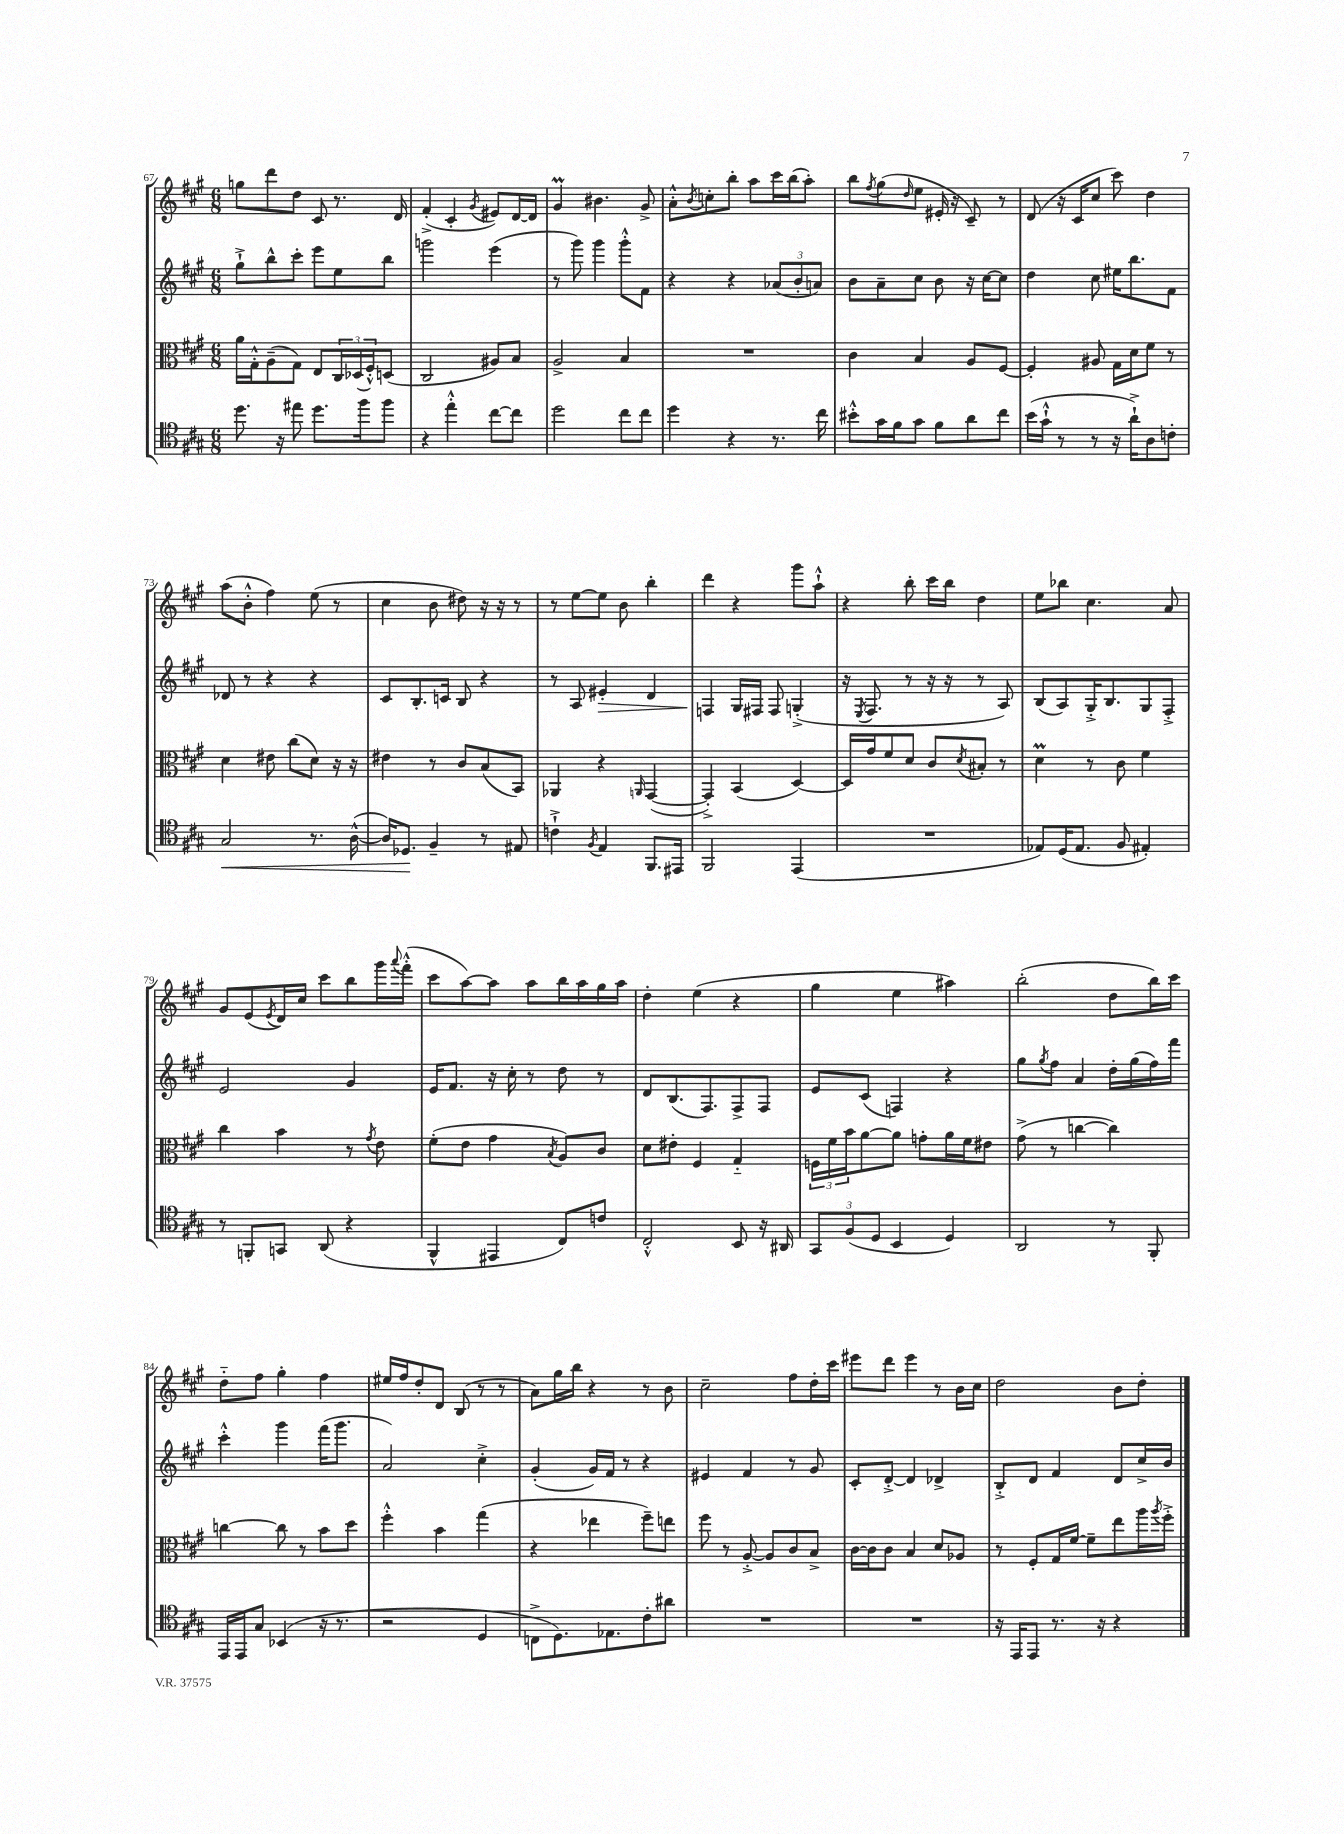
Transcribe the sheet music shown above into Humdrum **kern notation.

**kern	**dynam	**kern	**kern	**dynam	**kern
*part4	*part4	*part3	*part2	*part2	*part1
*staff4	*staff4	*staff3	*staff2	*staff2	*staff1
*clefC4	*	*clefC3	*clefG2	*	*clefG2
*k[f#c#g#]	*	*k[f#c#g#]	*k[f#c#g#]	*	*k[f#c#g#]
*M6/8	*	*M6/8	*M6/8	*	*M6/8
=67	=67	=67	=67	=67	=67
8.dd\	.	16a\LL	8gg#`^\L	.	8ggn\L
.	.	16G#'^^\J	.	.	.
.	.	(8A~\	8bb^^\	.	8ddd\
16r	.	.	.	.	.
8ee#X\	.	8G#\J)	8ccc#'\J	.	8dd\J
8.dd\L	.	8E/L	8eee\L	.	8c#/
.	.	24C#/L	8ee\	.	8.r
.	.	(24D-X/	.	.	.
16ff#\k	.	.	.	.	.
.	.	24F#'^^/J)	.	.	.
8ff#\J	.	(8Dn/J	8bb\J	.	.
.	.	.	.	.	16d/
=68	=68	=68	=68	=68	=68
4r	.	2C#/	2gggn\	.	(4f#'^/
4ee'^^\	.	.	.	.	4c#'/
.	.	.	.	.	8qg#/
[8cc#\L	.	8A#X/L)	(4eee\	.	8e#X/L)
8cc#\J]	.	8B/J	.	.	[16d/L
.	.	.	.	.	16d/JJ]
=69	=69	=69	=69	=69	=69
2dd\	.	2A^/	8r	.	4g#m/
.	.	.	8ggg#\)	.	.
.	.	.	4ggg#\	.	4.b#X\
8cc#\L	.	4B/	8ggg#'^^\L	.	.
8cc#\J	.	.	8f#\J	.	8g#^/
=70	=70	=70	=70	=70	=70
4dd\	.	2.r	4r	.	8a'^^\L
.	.	.	.	.	8qb/
.	.	.	.	.	8ccn'\
4r	.	.	4r	.	8bb'\J
.	.	.	.	.	8aa\L
8.r	.	.	(12a-X/L	.	16ccc#\L
.	.	.	.	.	(16bb\J
.	.	.	12b'/	.	.
.	.	.	.	.	8aa'\J)
.	.	.	12an/J)	.	.
16cc#\	.	.	.	.	.
=71	=71	=71	=71	=71	=71
8b#X'^^\L	.	4c#\	8b\L	.	8bb\L
.	.	.	.	.	8qff#/
16g#\L	.	.	8a~\	.	(8gg#\
16f#\J	.	.	.	.	.
.	.	.	.	.	16qqdd/
8g#\J	.	4B/	8cc#\J	.	8ee\J
8f#\L	.	.	8b\	.	16e#X'/
.	.	.	.	.	16r
8a\	.	8A/L	16r	.	8c#~/)
.	.	.	[16cc#\KL	.	.
8cc#\J	.	[8F#/J	8cc#\J]	.	8r
=72	=72	=72	=72	=72	=72
(16b\LL	.	4F#'/]	4dd\	.	(8d/
16g#`^^\JJ	.	.	.	.	.
8r	.	.	.	.	16r
.	.	.	.	.	16c#/KL
8r	.	8A#X/	8cc#\	.	8cc#/J
16r	.	16G#\LL	16ee#X\KL	.	8ccc#\)
16a`^\KL)	.	16d\J	8.bb\	.	.
8A\	.	8f#\J	.	.	4dd\
8cn'\J	.	8r	8f#\J	.	.
!!LO:LB:g=z
=73	=73	=73	=73	=73	=73
!	!LO:HP:b	!	!	!	!
2G#/	<	4d\	8d-X/	.	(8aa\L
.	.	.	8r	.	8b'^^\J
.	.	8e#X\	4r	.	4ff#\)
.	.	(8cc#\L	.	.	.
8.r	.	8d\J)	4r	.	(8ee\
.	.	16r	.	.	8r
([16A^^\	.	16r	.	.	.
=74	=74	=74	=74	=74	=74
16A/KL])	.	4e#X\	8c#/L	.	4cc#\
8.D-X/J	.	.	.	.	.
.	.	.	8.B'/	.	.
4F#~/	[	8r	.	.	8b\
.	.	.	16cn/Jk	.	.
.	.	8c#/L	8B/	.	8dd#X\)
8r	.	(8B/	4r	.	16r
.	.	.	.	.	16r
8E#X/	.	8BB/J)	.	.	8r
=75	=75	=75	=75	=75	=75
4cn`^\	.	4AA-X/	8r	.	8r
.	.	.	8A/	.	[8ee\L
8qF#/	.	.	.	.	.
!	!	!	!	!LO:HP:b	!
4E/	.	4r	4e#X'/	>	8ee\J]
.	.	.	.	.	8b\
.	.	16qqAAn/	.	.	.
8.FF#/L	.	([4GG#/	4d/	.	4bb'\
16EE#X/Jk	.	.	.	.	.
=76	=76	=76	=76	=76	=76
2FF#/	.	4GG#'^/])	4Fn/	.	4ddd\
.	.	(4BB/	16G#/LL	]	4r
.	.	.	16F#X/JJ	.	.
.	.	.	8F#/	.	.
(4EE/	.	[4D/)	(4Gn'^/	.	8ggg#\L
.	.	.	.	.	8aa`^^\J
=77	=77	=77	=77	=77	=77
2.r	.	16D/LL]	16r	.	4r
.	.	.	8qE/	.	.
.	.	16g#/J	8.F#/	.	.
.	.	8f#/	.	.	.
.	.	8d/J	8r	.	8bb'\
.	.	8c#/L	16r	.	16ccc#\LL
.	.	.	16r	.	16bb\JJ
.	.	8qd/	.	.	.
.	.	8B#X'/J	8r	.	4dd\
.	.	8r	8A/)	.	.
=78	=78	=78	=78	=78	=78
8E-X/L)	.	4dM\	(8B/L	.	8ee\L
(16D/K	.	.	8A/)	.	8bb-X\J
8.E-/J	.	.	.	.	.
.	.	8r	16G#'^/K	.	4.cc#\
.	.	.	8.B/	.	.
8F#/	.	8c#\	.	.	.
4E#X'/)	.	4f#\	8G#/	.	.
.	.	.	8F#'^/J	.	8a/
!!LO:LB:g=z
=79	=79	=79	=79	=79	=79
8r	.	4cc#\	2e/	.	8g#/L
8FFn'/L	.	.	.	.	(8e/
.	.	.	.	.	8qe/
8GGn/J	.	4b\	.	.	16d/L)
.	.	.	.	.	16cc#/JJ
(8AA/	.	.	.	.	8ccc#\L
4r	.	8r	4g#/	.	8bb\
.	.	8qg#/	.	.	.
.	.	8e\	.	.	16ggg#\L
.	.	.	.	.	8qqaaa/
.	.	.	.	.	(16fff#'^^\JJ
=80	=80	=80	=80	=80	=80
4FF#^^/	.	(8f#'\L	16e/KL	.	8ccc#\L
.	.	.	8.f#/J	.	.
.	.	8e\J	.	.	[8aa\)
4EE#X/	.	4g#\	16r	.	8aa\J]
.	.	.	16cc#'\	.	.
.	.	.	8r	.	8aa\L
.	.	8qB/	.	.	.
8C#/L)	.	8A/L)	8dd\	.	16bb\L
.	.	.	.	.	16aa\
8cn/J	.	8c#/J	8r	.	16gg#\
.	.	.	.	.	16aa\JJ
=81	=81	=81	=81	=81	=81
2C#'^^/	.	8d\L	8d/L	.	4dd'\
.	.	8e#X'\J	(8.B/	.	.
.	.	4F#/	.	.	(4ee\
.	.	.	8.F#/)	.	.
8BB/	.	4G#/	8F#^/	.	4r
16r	.	.	8F#/J	.	.
16AA#X/	.	.	.	.	.
=82	=82	=82	=82	=82	=82
12GG#/L	.	24Fn\LL	8e/L	.	4gg#\
.	.	24f#\	.	.	.
(12F#/	.	24b\J	.	.	.
.	.	[8a\	(8c#/J	.	.
12D/J	.	.	.	.	.
4BB/	.	8a\J]	4Fn/)	.	4ee\
.	.	8gn'\L	.	.	.
4D/)	.	16a\L	4r	.	4aa#X\)
.	.	16f#\J	.	.	.
.	.	8e#X\J	.	.	.
=83	=83	=83	=83	=83	=83
2AA/	.	(8g#^\	8gg#\L	.	(2bb'\
.	.	.	8qgg#/	.	.
.	.	8r	8ff#\J	.	.
.	.	[4ccn\	4a/	.	.
8r	.	4cc\])	16dd'\LL	.	8dd\L
.	.	.	(16gg#\	.	.
8FF#'/	.	.	16ff#\)	.	16bb\L)
.	.	.	16fff#\JJ	.	16ccc#\JJ
!!LO:LB:g=z
=84	=84	=84	=84	=84	=84
16EE/LL	.	[4ccn\	4ccc#'^^\	.	8dd\L
16EE/J	.	.	.	.	.
8G#/J	.	.	.	.	8ff#\J
(4BB-X/	.	8cc\]	4ggg#\	.	4gg#'\
.	.	8r	.	.	.
16r	.	8b\L	(16fff#\KL	.	4ff#\
8.r	.	.	8.ggg#\J	.	.
.	.	8dd\J	.	.	.
=85	=85	=85	=85	=85	=85
2r	.	4ff#'^^\	2a/)	.	16ee#X/LL
.	.	.	.	.	16ff#/J
.	.	.	.	.	8dd'/
.	.	4b\	.	.	8d/J
.	.	.	.	.	(8B/
4D/	.	(4gg#\	4cc#'^\	.	8r
.	.	.	.	.	8r
=86	=86	=86	=86	=86	=86
8Cn^\L	.	4r	(4g#'/	.	8a\L)
8.D\)	.	.	.	.	16gg#\L
.	.	.	.	.	16bb\JJ
.	.	4ee-X\	16g#/LL)	.	4r
8.E-X\	.	.	16f#/JJ	.	.
.	.	.	8r	.	.
8c#'\	.	8ff#~\L)	4r	.	8r
8a#X\J	.	8een\J	.	.	8b\
=87	=87	=87	=87	=87	=87
2.r	.	8ff#\	4e#X/	.	2cc#~\
.	.	8r	.	.	.
.	.	[8A'^/	4f#/	.	.
.	.	8A/L]	.	.	.
.	.	8c#/	8r	.	8ff#\L
.	.	8B^/J	8g#/	.	16dd'\L
.	.	.	.	.	16ccc#\JJ
=88	=88	=88	=88	=88	=88
2.r	.	[16c#\LL	8c#'/L	.	8eee#X\L
.	.	16c#\J]	.	.	.
.	.	8c#\J	[8d'^/J	.	8ddd\J
.	.	4B/	4d/]	.	4eee#\
.	.	8d/L	4d-X^/	.	8r
.	.	8A-X/J	.	.	16b\LL
.	.	.	.	.	16cc#\JJ
=89	=89	=89	=89	=89	=89
16r	.	8r	8B'^/L	.	2dd\
16EE/KL	.	.	.	.	.
8EE/J	.	8F#'/L	8d/J	.	.
8.r	.	16G#/L	4f#/	.	.
.	.	[16f#/JJ	.	.	.
.	.	8f#~\L]	.	.	.
16r	.	.	.	.	.
4r	.	8ee\	8d/L	.	8b\L
.	.	16aa\L	16cc#^/L	.	8dd'\J
.	.	8qaa/	.	.	.
.	.	16ff#'^\JJ	16b/JJ	.	.
==	==	==	==	==	==
*-	*-	*-	*-	*-	*-
